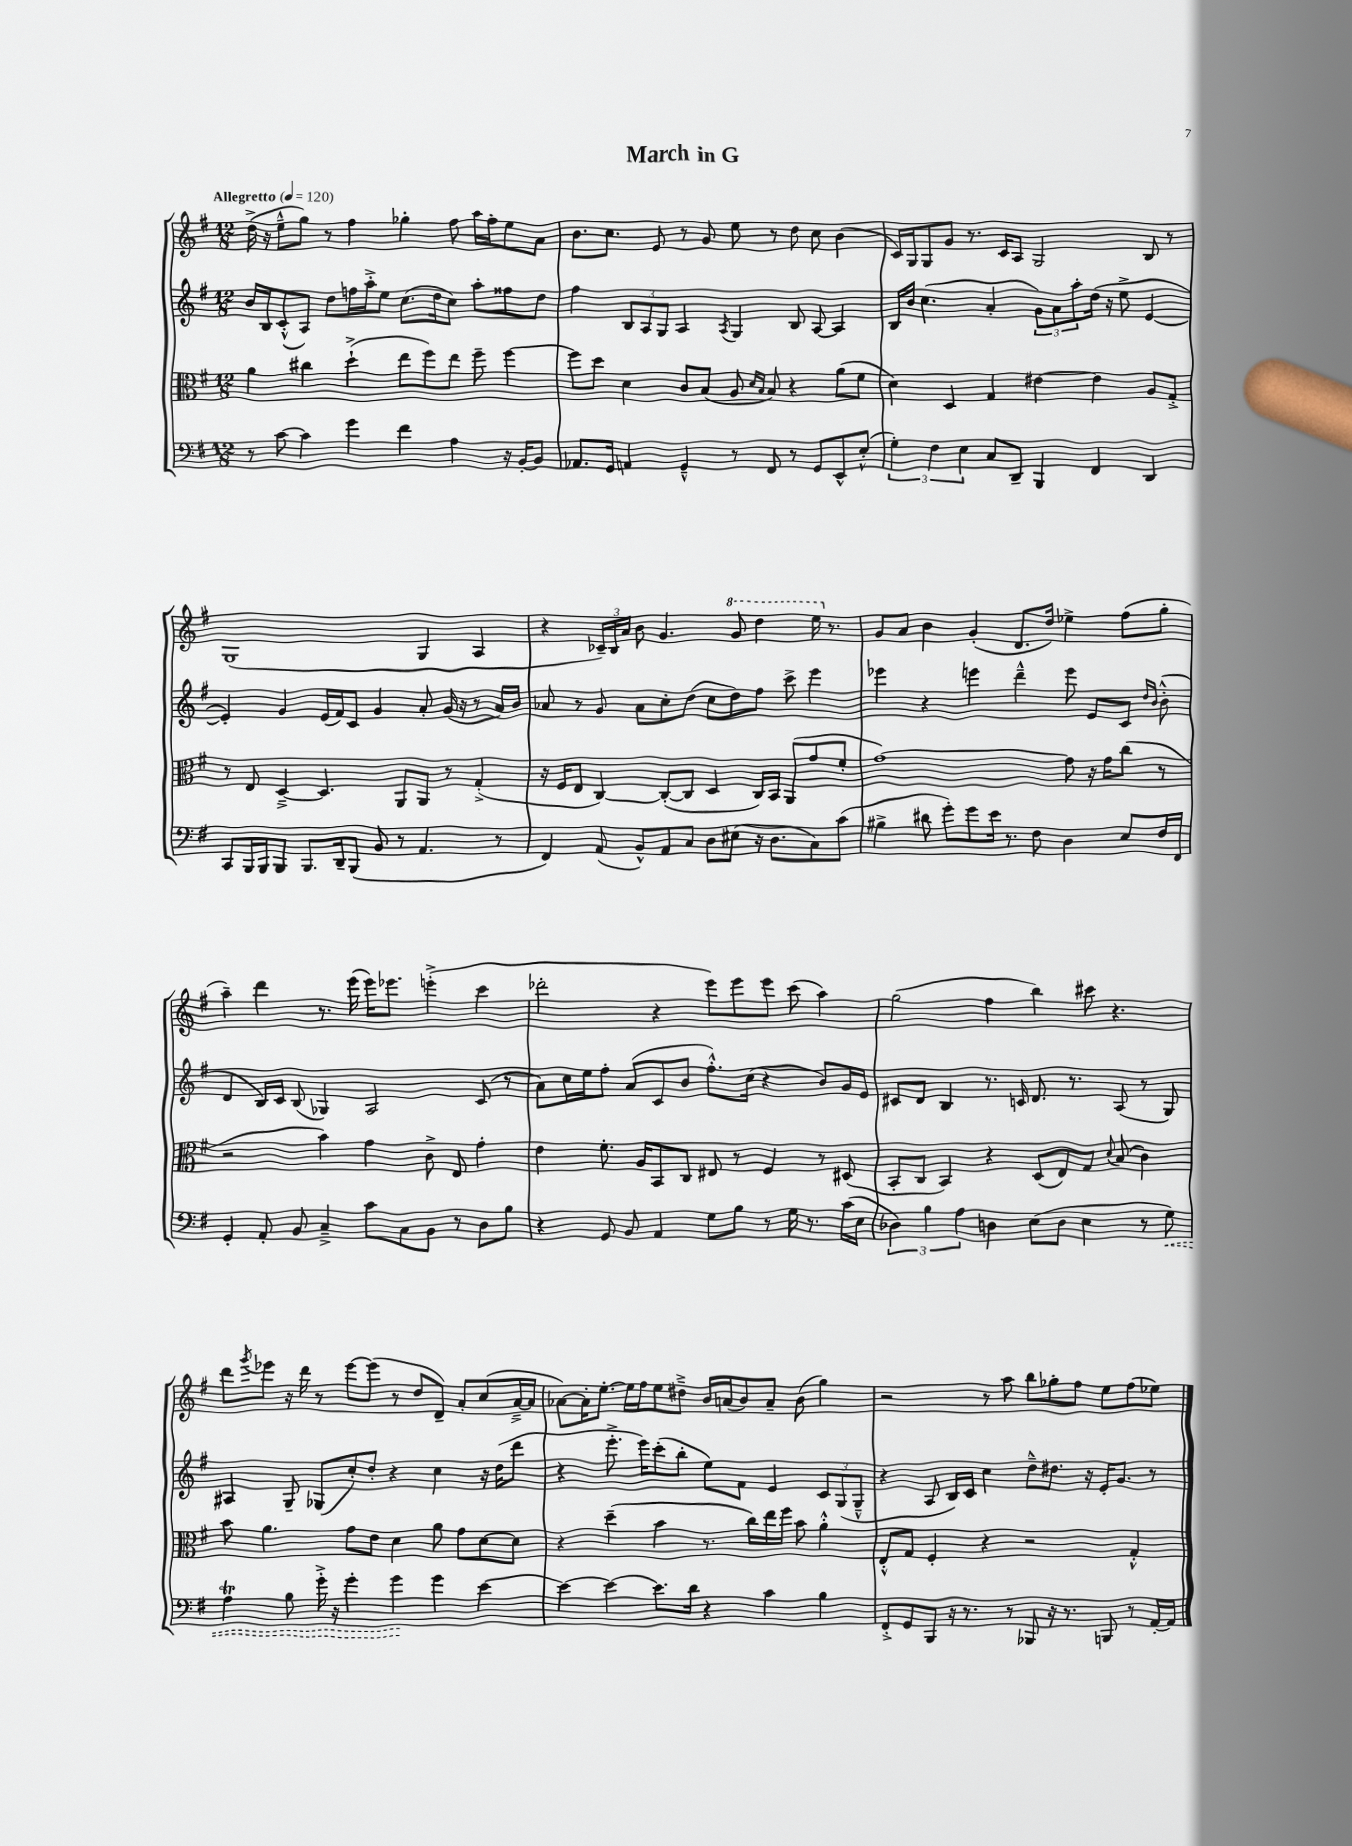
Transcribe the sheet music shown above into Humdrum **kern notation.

**kern	**kern	**kern	**kern
*staff4	*staff3	*staff2	*staff1
*clefF4	*clefC3	*clefG2	*clefG2
*k[f#]	*k[f#]	*k[f#]	*k[f#]
*M12/8	*M12/8	*M12/8	*M12/8
*MM120	*MM120	*MM120	*MM120
8r	4a	16b	(16dd^
.	.	16B	16r
[8c	.	(8c'^^	8ee~^^
4c]	4cc#	8A)	8gg)
.	.	8dd	8r
4g	(4dd`^	16ff	4ff#
.	.	16aa'^	.
.	.	8ee	.
4f#	8ee	(8.cc	4gg-'
.	8ff#)	.	.
.	.	16dd	.
4A	8ee	8cc)	8ff#
.	8ff#~	8aa'	16aa
.	.	.	16ff#'
16r	[4ff#	8ff##	8ee
[16BB'	.	.	.
8BB]	.	8dd	8a
=	=	=	=
8.AA-	8ff#]	4ff#	8.b
.	8dd	.	.
16GG	.	.	8.cc
4AA	4d	12B	.
.	.	12A	.
.	.	.	8e
.	.	12G	.
4GG~^^	8c	4A	8r
.	(8B	.	8g
.	.	8qA	.
8r	8A	4G	8ee
.	16qqd	.	.
.	16qqB	.	.
8FF#	8B)	.	8r
8r	4r	8B	8dd
8GG	.	[8A	8cc
8EE^^	(8a	4A]	(4b
(8E'^^	8f#	.	.
=	=	=	=
6G')	4d)	16B	16c)
.	.	16b	16G
.	.	(4.cc	8G
6F#	.	.	.
.	4D	.	8g
6E	.	.	.
.	.	.	8.r
8C	4G	4a'	.
.	.	.	16c
8DD~	.	.	8A
4BBB	[4e#	12g)	2G
.	.	12a	.
.	.	12aa'	.
4FF#	4e#]	(16dd	.
.	.	16r	.
.	.	8ee^	.
4DD	8A	[4e	8B
.	8G'^	.	8r
=	=	=	=
8CC	8r	4e'])	(1G
16BBB	8E	.	.
16BBB	.	.	.
8BBB	[4D~^	4g	.
8.BBB	.	.	.
.	4.D]	(16e	.
16DD~	.	16f#)	.
(8BBB	.	8c	.
8BB	.	4g	.
8r	8AA	.	.
4.AA	8AA	8a'	4G
.	8r	(16g	.
.	.	16r	.
.	(4G'^	8r	4A
8r	.	16a)	.
.	.	16b	.
=	=	=	=
4FF#)	16r	8a-	4r
.	16F#	.	.
.	8E	8r	.
(8AA	[4C)	8g	24c-~)
.	.	.	24B
.	.	.	24a
8BB^^)	.	8a-	8b
8AA	(8C'_	8cc'	4.g
8C	8C]	(8dd	.
8D	4D	8cc	.
(8E#	.	8dd)	8gg
16r	16C)	8ff#	4ddd
8.D	16BB	.	.
.	(8AA	8ccc^	.
8C)	8g	4eee	16eee
.	.	.	8.r
(8c	8f#'	.	.
=	=	=	=
4B#^	[1g)	4eee-	8g
.	.	.	8a
8d#	.	4r	4b
8g')	.	.	.
8g	.	4eee	(4g'
16e	.	.	.
8.r	.	.	.
.	.	4ddd~^^	8.d
8F#	.	.	.
.	.	.	16dd)
4D	8g]	8eee	4ee-^
.	16r	8e	.
.	16g	.	.
8E	(8cc	8c	(8ff#
.	.	16qqdd	.
.	.	16qqb	.
16F#	8r	(8b'^^	8gg'
16FF#	.	.	.
=	=	=	=
4GG'	2r	4d	4aa~)
8AA'	.	16B)	4ddd
.	.	16c	.
8BB	.	(8B	.
4C~^	4b)	4G-)	8.r
.	.	.	(16eee
8c	4g	2A	16eee)
.	.	.	8.eee-
8C	.	.	.
8BB	8c^	.	(4eee'^
8r	8E	.	.
8D	4g'	(8c	4ccc
8B	.	8r	.
=	=	=	=
4r	4e	8a)	2ddd-'
.	.	16cc	.
.	.	16ee	.
8GG	8.f#'	8ff#'	.
8BB	.	(8a	.
.	16A	.	.
4AA	8BB	8c	4r
.	8C	8b	.
8G	8E#	8.ff#'^^)	8eee)
8B	8r	.	8eee
.	.	(16cc	.
8r	4F#	4r	8eee
16G	.	.	(8ccc
8.r	.	.	.
.	8r	8b)	4aa)
(16c	(8D#	16g	.
16E	.	16e	.
=	=	=	=
6D-)	8BB'	8c#	(2gg
.	8C	8d	.
6B	.	.	.
.	4BB)	4B	.
6A	.	.	.
4D	4r	8.r	4ff#
.	.	16c	.
(8E	(8D	8.d	4bb)
8D	8E)	.	.
.	.	8.r	.
4E	8G	.	8ccc#
.	8qqd	.	.
.	(8B	(8A	4.r
8r	4c)	8r	.
8G)	.	8G)	.
=	=	=	=
4A	8b	4A#	8ddd
.	.	.	8qggg
.	4.a	.	8eee-
8B	.	8G~	16r
.	.	.	16ddd
16g'^	.	(8G-	8r
16r	.	.	.
4g'	8g	8cc')	[8eee-
.	8e	8dd'	(8eee-]
4g	4d	4r	8r
.	.	.	8dd
4g	8a	4cc	8d~)
.	8g	.	8a'
[4e	[8d	16r	(8cc
.	.	(16dd	.
.	8d]	8ddd	[16a~^
.	.	.	16a]
=	=	=	=
4e_	4r	4r	[8a-)
.	.	.	16a-']
.	.	.	[8.ee'
4e_	(4dd~	8.eee'^	.
.	.	.	16ee]
.	.	16eee)	16ff#
8.e]	4b	(8ccc'	8ee
.	.	8bb'	8dd#~^
16d	.	.	.
4r	8.r	8ee)	16b
.	.	.	(16a
.	.	8f#	8b)
.	16cc)	.	.
4c	16ee	4e	8a~
.	16ff#	.	.
.	8b	.	(8b
4B	4a'^^	12c	4gg)
.	.	(12G	.
.	.	12G~^^	.
=	=	=	=
8FF#'^	8E'^^	4r	2r
8GG	8G	.	.
8BBB	4F#'	8A	.
16r	.	16B)	.
8.r	.	16c	.
.	4r	4cc	8r
8r	.	.	8aa
8BBB-	2r	8dd~^^	8bb
16r	.	8.dd#	8gg-'
8.r	.	.	.
.	.	.	8ff#
.	.	16r	.
8BBB	.	16e'	8ee
.	.	8.g	.
8r	4G'^^	.	(8ff#
[16AA'	.	8r	8ee-)
16AA]	.	.	.
==	==	==	==
*-	*-	*-	*-
